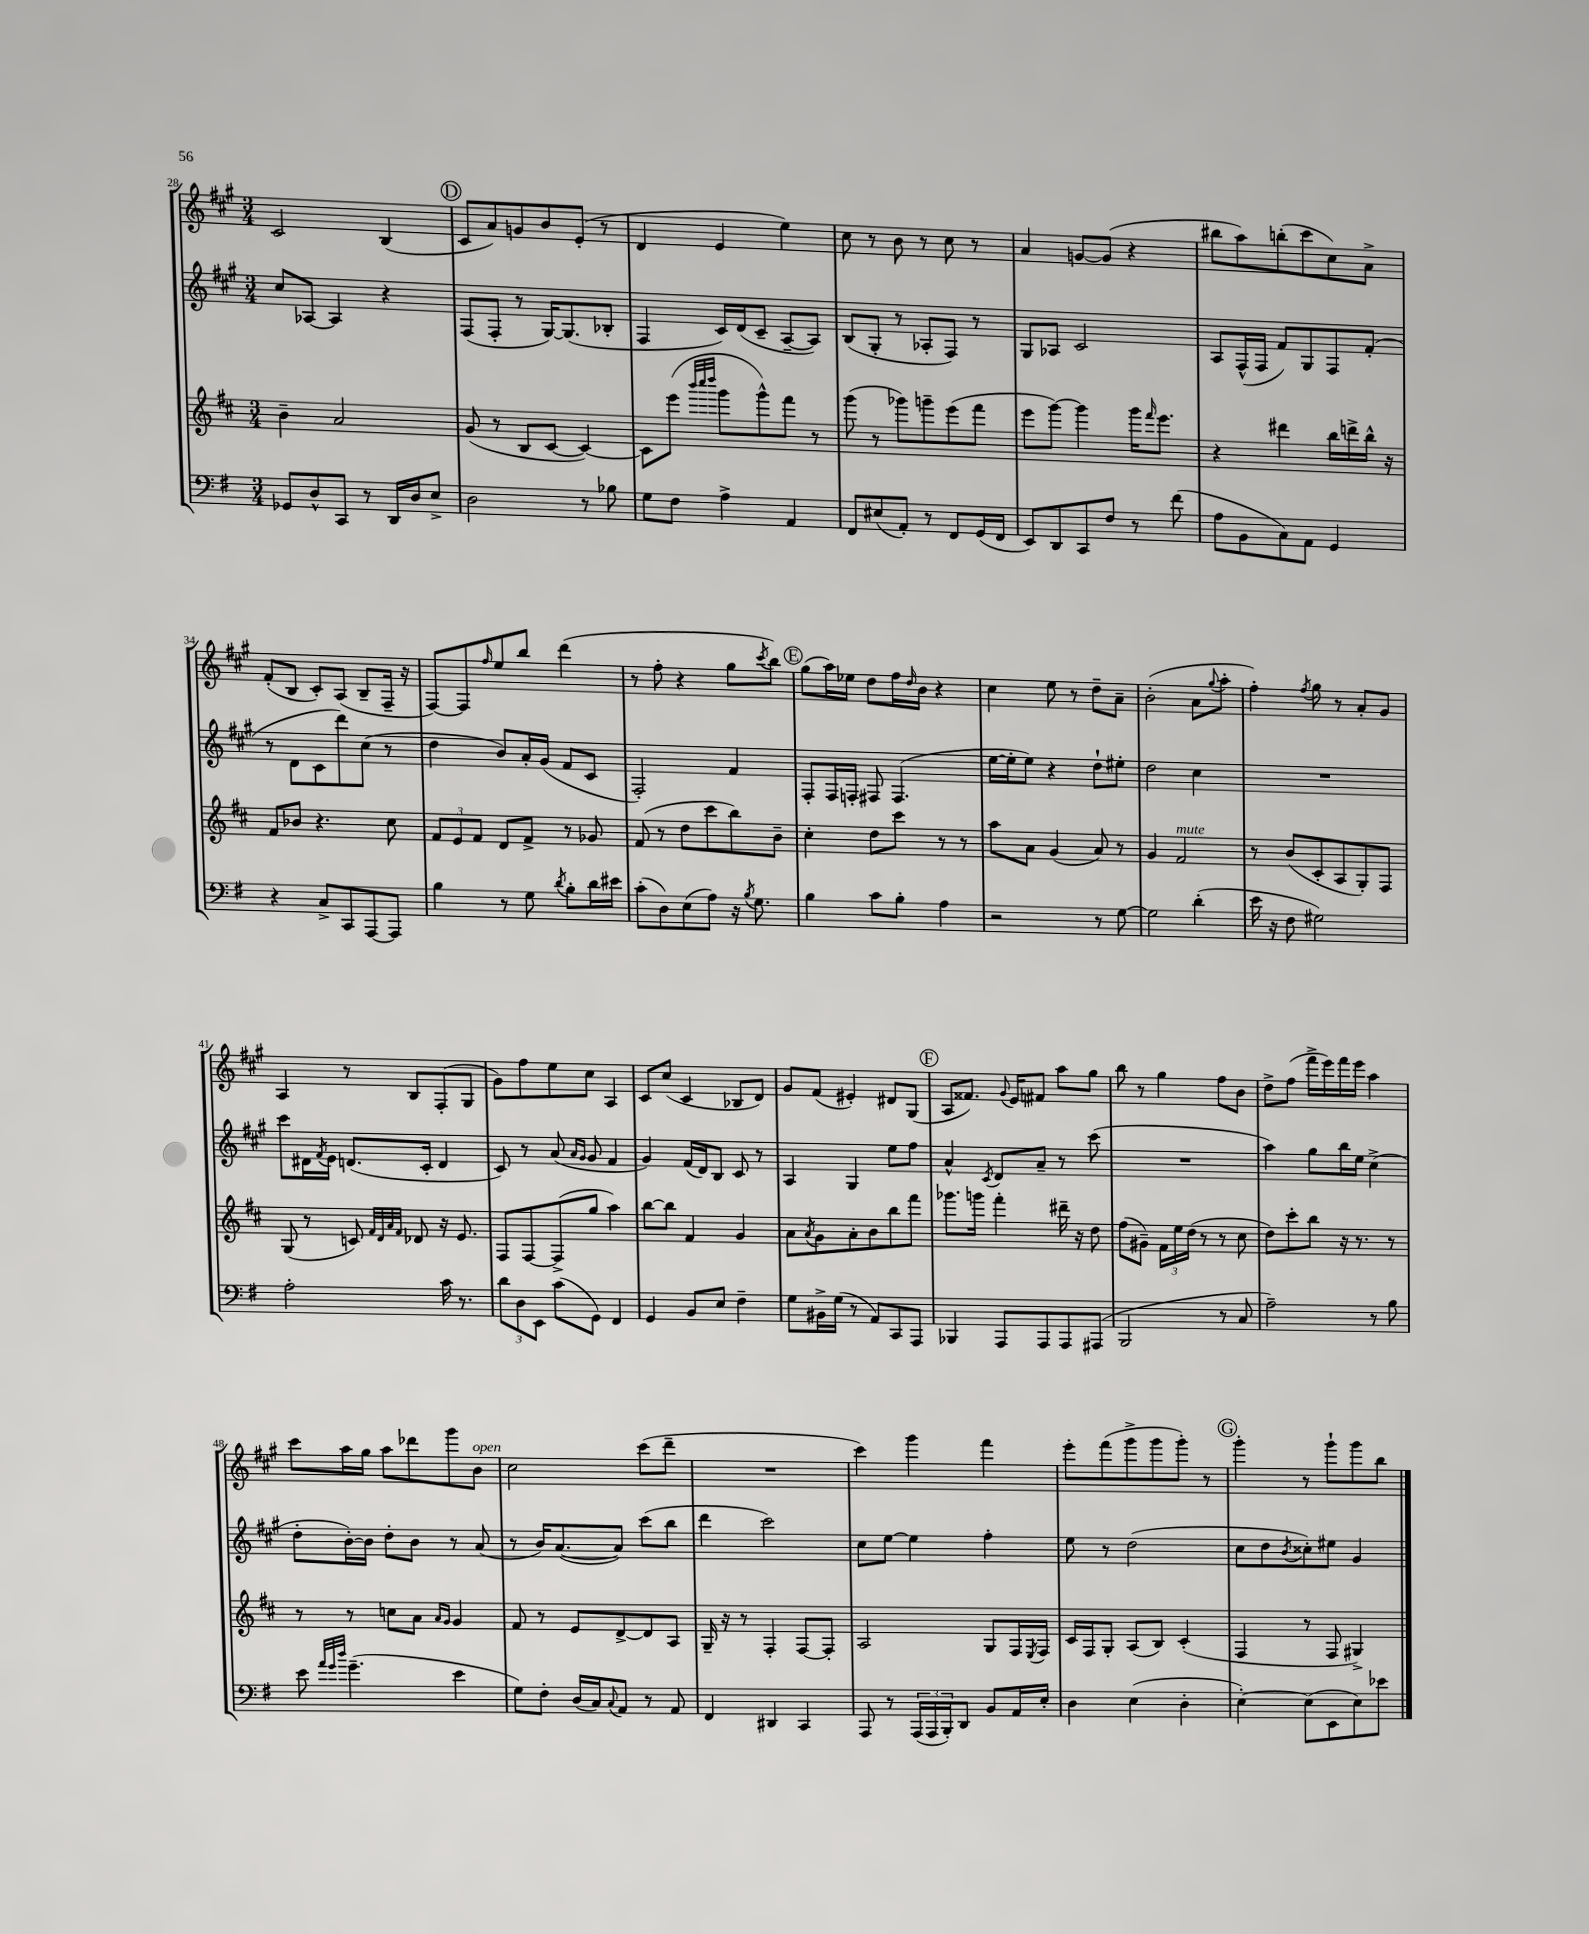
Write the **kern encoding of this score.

**kern	**kern	**kern	**kern
*staff4	*staff3	*staff2	*staff1
*clefF4	*clefG2	*clefG2	*clefG2
*k[f#]	*k[f#c#]	*k[f#c#g#]	*k[f#c#g#]
*M3/4	*M3/4	*M3/4	*M3/4
8GG-	4b~	8cc#	2c#
8D^^	.	[8A-	.
8CC	2a	4A-]	.
8r	.	.	.
16DD	.	4r	(4B
16D	.	.	.
8E^	.	.	.
=	=	=	=
2D	(8g	(8F#	8c#
.	8r	8F#'	8a)
.	8B	8r	8g
.	[8c#	[16G#)	8b
.	.	(8.G#]	.
8r	4c#_)	.	(8e'
8B-	.	8B-'	8r
=	=	=	=
8G	8c#]	4F#	4d
8F#	(8eee	.	.
.	32qqbbb	.	.
.	32qqcccc#	.	.
.	32qqdddd	.	.
4A^	8ggg	16c#)	4e
.	.	(16d	.
.	8ggg^^)	8c#~	.
4AA	8fff#	[8A~	4ee)
.	8r	8A])	.
=	=	=	=
8FF#	(8ggg	(8B	8cc#
(8E#	8r	8G#'	8r
8AA')	8ggg-)	8r	8b
8r	8ggg~	8A-'	8r
8FF#	(8eee	8F#)	8cc#
(16GG	8fff#	8r	8r
16FF#	.	.	.
=	=	=	=
8EE)	8eee	8G#	4a
8DD	[8ggg)	8A-	.
8CC	4ggg]	2c#	[8g
8F#	.	.	(8g]
8r	16ggg	.	4r
.	16qqfff#	.	.
.	8.eee	.	.
(8f#	.	.	.
=	=	=	=
8A	4r	8A	8bb#
8BB	.	(16F#^^	8aa)
.	.	16F#	.
8C)	4ddd#	8f#)	(8bb'
8AA	.	8G#	8ccc#
4GG	16bb	8F#	8cc#)
.	16ddd^	.	.
.	16bb^^	(8f#'	8a^
.	16r	.	.
=	=	=	=
4r	8f#	8r	(8f#'
.	8b-	8d	8B
8C^	4.r	8c#	8c#')
8CC	.	8ddd)	(8A
[8AAA	.	(8cc#	8B~
8AAA]	8cc#	8r	16F#~
.	.	.	16r
=	=	=	=
4B	12f#	4dd	[8F#)
.	12e	.	.
.	.	.	8F#]
.	12f#	.	.
.	.	.	16qqff#
8r	8d	8b)	8ee
8G	8f#^	16a'	8bb
.	.	(16g#	.
8qd	.	.	.
8B'	8r	8f#	(4ddd
16d	8g-	8c#	.
16e#	.	.	.
=	=	=	=
(8c'	(8f#	2F#')	8r
8D)	8r	.	8ff#'
(8E	8dd	.	4r
8A)	8ccc#	.	.
16r	8bb)	4f#	8gg#
8qB	.	.	.
8.G	.	.	.
.	.	.	8qccc#
.	8b~	.	8bb)
=	=	=	=
4B	4cc#'	8F#'	(8gg#
.	.	16F#	16aa)
.	.	16F'	16ee-
8c	8dd	8F#	8dd
8B'	8ccc#	(4.F#	16ff#
.	.	.	16qqdd
.	.	.	16b
4A	8r	.	4r
.	8r	.	.
=	=	=	=
2r	8aa	[16ee	4cc#
.	.	16ee']	.
.	8a	8ee)	.
.	(4g	4r	8ee
.	.	.	8r
8r	8a)	8dd`	8dd~
[8G	8r	8ee#'	8a~
=	=	=	=
2G]	4g	2dd	(2b'
.	2f#	.	.
(4d'	.	4cc#	8a
.	.	.	8qqgg#
.	.	.	8aa'
=	=	=	=
16e	8r	2.r	4ff#')
16r	.	.	.
8F#	(8b	.	.
.	.	.	8qff#
2G#)	8c#'	.	8gg#
.	8A	.	8r
.	8G')	.	8a'
.	8F#	.	8g#
=	=	=	=
2A'	(8G	8ccc#	4A
.	8r	16d#	.
.	.	8qf#	.
.	.	16e	.
.	8c)	(8.d	8r
.	32qqf#	.	.
.	32qqd	.	.
.	32qqa	.	.
.	32qqf#	.	.
.	8d-	.	8B
.	.	16c#'	.
16c	16r	4d	(8F#'
8.r	8.e	.	.
.	.	.	8G#
=	=	=	=
12d	8F#	8c#)	8g#)
12D	.	.	.
.	[8F#	8r	8ff#
12EE	.	.	.
(8c	(8F#^]	(8a	8ee
.	.	16qqa	.
.	.	16qqg#	.
8GG)	8gg	8g#	8cc#
4FF#	4aa)	4f#	4A
=	=	=	=
4GG	[8bb	4g#)	8c#
.	8bb]	.	(8cc#
8BB	4f#	(16f#	4c#
.	.	16d)	.
8E	.	8B	.
4F#~	4g	8c#	8B-
.	.	8r	8d)
=	=	=	=
8G	8a	4A	8g#
.	8qa	.	.
16BB#^	8g	.	(8f#
(16G	.	.	.
8r	8a'	4G#	4e#')
8AA)	8b	.	.
8CC	8bb	8ee	8d#
8AAA	8fff#	8ff#	(8G#
=	=	=	=
4BBB-	8.ggg-	4a^^	8A
.	.	.	8.f##)
.	16ggg	.	.
.	.	8qc#	.
8AAA	4fff#'	8d	.
.	.	.	8qqg#
.	.	.	16e
8AAA	.	8a~	8f#
8AAA	16ddd#~	8r	8aa
.	16r	.	.
(8AAA#	8dd	(8ccc#	8gg#
=	=	=	=
2BBB	(8ff#	2.r	8bb
.	8g#~)	.	8r
.	24f#	.	4gg#
.	24ee	.	.
.	(24dd	.	.
.	8r	.	.
8r	8r	.	8ff#
8C	8cc#	.	8b
=	=	=	=
2A~)	8dd)	4aa)	8dd^
.	8ccc#'	.	(8ff#
.	8bb	8gg#	16fff#^
.	.	.	16eee)
.	16r	16bb	16fff#
.	8.r	16ee	16eee
8r	.	(4cc#^	4aa
8B	8r	.	.
=	=	=	=
8e	8r	8dd'	8ccc#
32qqa	.	.	.
32qqg	.	.	.
32qqdd	.	.	.
(4.g~	8r	[16b')	16aa
.	.	16b]	16gg#
.	8cc	8dd'	8aa
.	8a	8b	8ddd-
.	16qqa	.	.
.	16qqg	.	.
4e	4g	8r	8ggg#
.	.	(8a	8b
=	=	=	=
8G)	8f#	8r	2cc#
8F#'	8r	16b)	.
.	.	([8.a	.
(16D	8e	.	.
16C)	.	.	.
8qqC	.	.	.
8AA	[8d^	8a])	.
8r	8d]	(8ccc#	(8ccc#
8AA	8A	8bb	8ddd~
=	=	=	=
4FF#	16G~	4ddd	2.r
.	16r	.	.
.	8r	.	.
4DD#	4F#'	2ccc#)	.
4CC	[8F#	.	.
.	8F#']	.	.
=	=	=	=
8AAA	2A	8cc#	4ccc#)
8r	.	[8ee	.
(24AAA	.	4ee]	4ggg#
24AAA	.	.	.
24BBB')	.	.	.
8DD	.	.	.
8BB	8G	4ff#'	4fff#
16AA	16F#	.	.
.	8qE	.	.
16E'	16F#	.	.
=	=	=	=
4D	16c#	8ee	8eee'
.	16F#	.	.
.	8G'	8r	(8fff#
(4E	(8A	(2dd	8ggg#^
.	8B)	.	8ggg#
4D'	(4c#'	.	8ggg#')
.	.	.	8r
=	=	=	=
[4E')	4F#	8cc#	4ggg#'
.	.	8dd	.
.	.	8qb	.
(8E]	8r	8cc##')	8r
8EE	8F#	8ee#	8ggg#`
8E)	4G#^)	4g#	8ggg#
8e-	.	.	8bb
==	==	==	==
*-	*-	*-	*-
